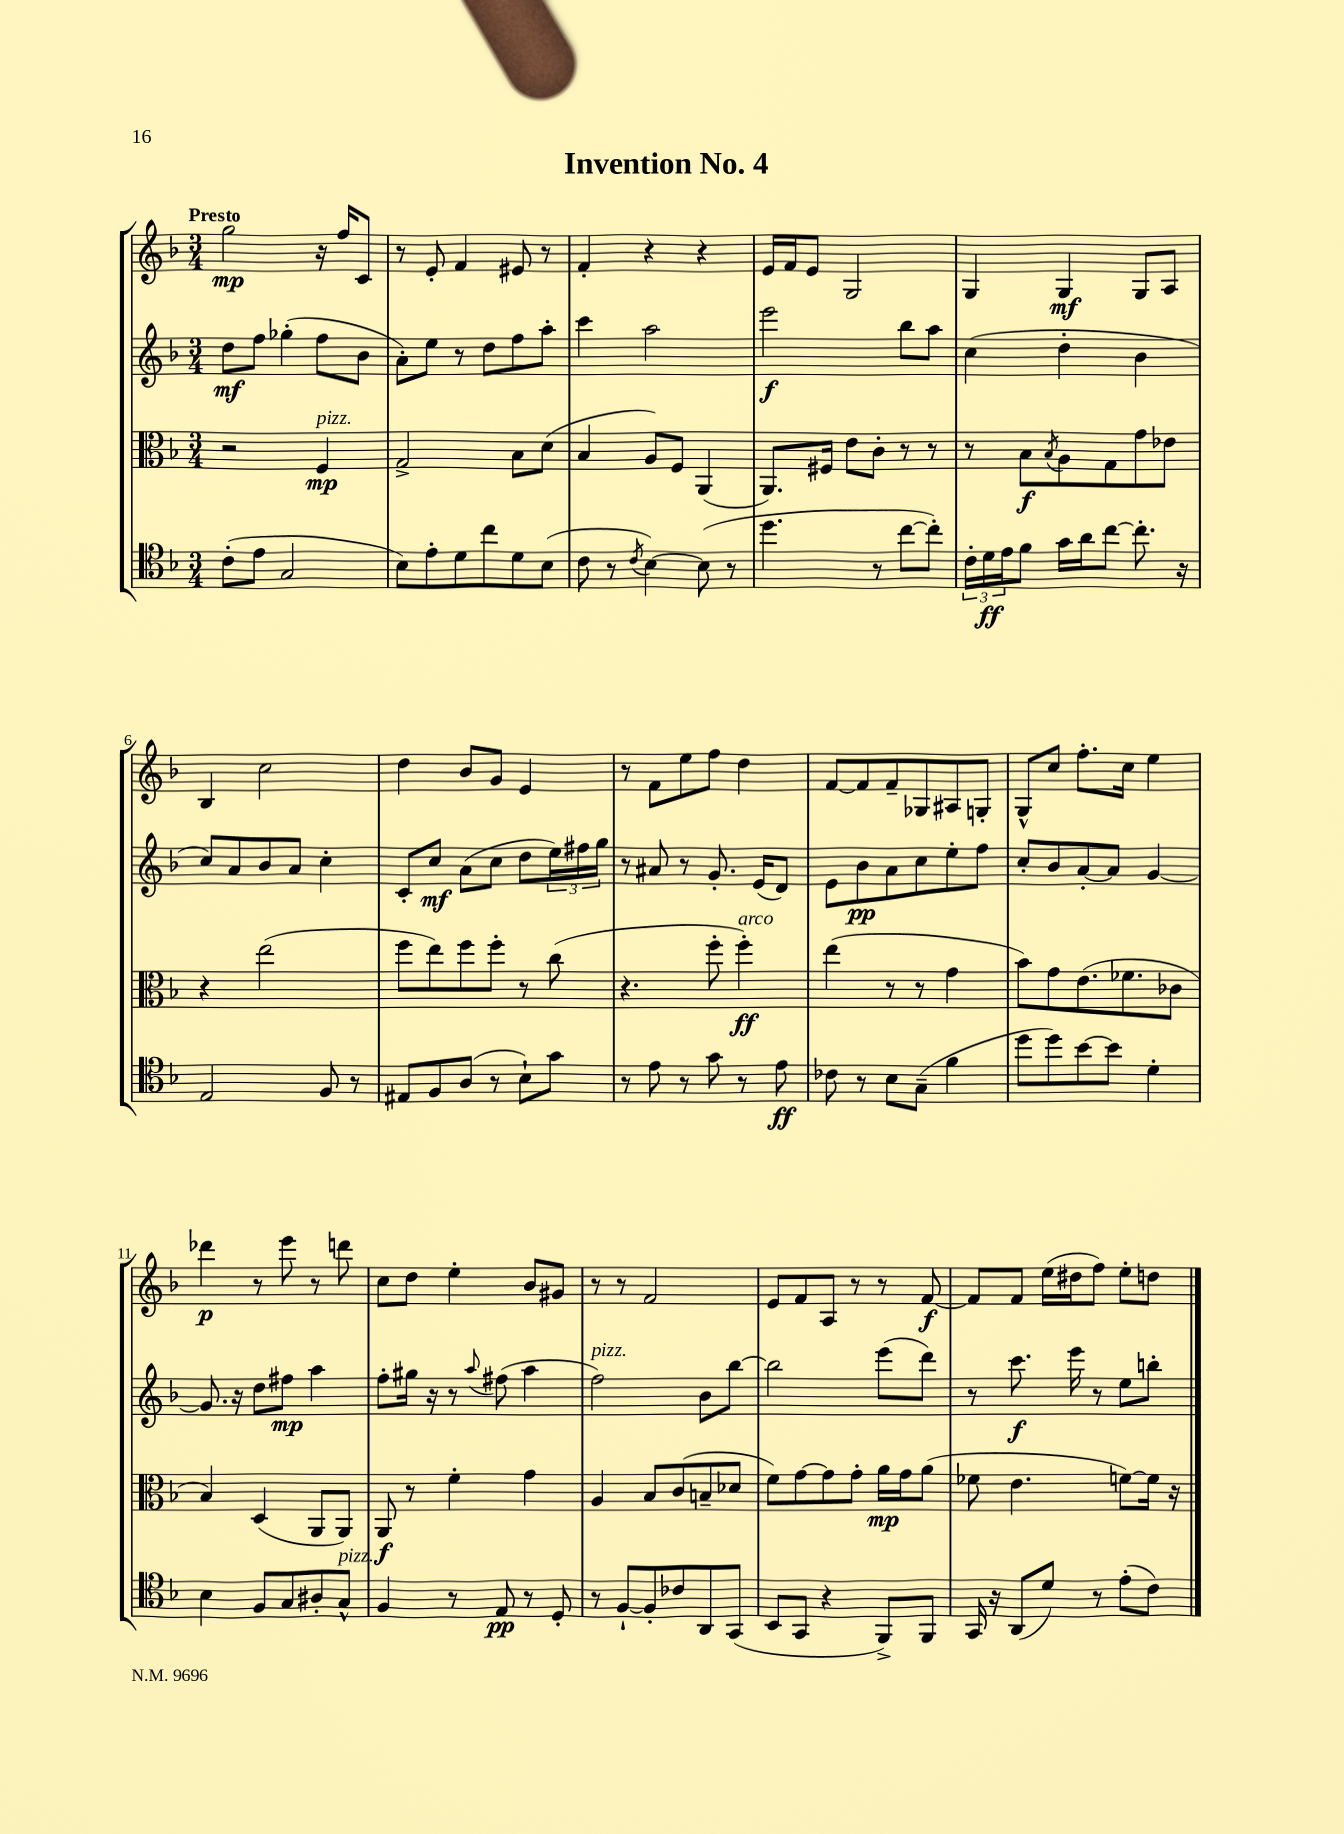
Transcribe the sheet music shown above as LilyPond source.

\header { title = "Invention No. 4" }
<<
\new StaffGroup <<
\new Staff = "s0" {
    \clef treble \key f \major \numericTimeSignature \time 3/4 \tempo "Presto"
    g''2\mp r16 f''16 c'8 |
    r8 e'8-. f'4 eis'8 r8 |
    f'4-. r4 r4 |
    e'16 f'16 e'8 g2 |
    g4 g4\mf g8 a8 |
    bes4 c''2 |
    d''4 bes'8 g'8 e'4 |
    r8 f'8 e''8 f''8 d''4 |
    f'8~ f'8 f'8-- ges8 ais8 g8-. |
    g8-^ c''8 f''8.-. c''16 e''4 |
    des'''4\p r8 e'''8 r8 d'''8 |
    c''8 d''8 e''4-. bes'8 gis'8 |
    r8 r8 f'2 |
    e'8 f'8 a8 r8 r8 f'8~\f |
    f'8 f'8 e''16( dis''16 f''8) e''8-. d''8 \bar "|." |
}
\new Staff = "s1" {
    \clef treble \key f \major \numericTimeSignature \time 3/4
    d''8\mf f''8 ges''4-.( f''8 bes'8 |
    a'8-.) e''8 r8 d''8 f''8 a''8-. |
    c'''4 a''2 |
    e'''2\f bes''8 a''8 |
    c''4( d''4-. bes'4 |
    c''8) a'8 bes'8 a'8 c''4-. |
    c'8-. c''8\mf a'8( c''8 d''8 \tuplet 3/2 { e''16) fis''16 g''16 } |
    r8 ais'8 r8 g'8.-. e'16( d'8) |
    e'8 bes'8\pp a'8 c''8 e''8-. f''8 |
    c''8-. bes'8 a'8~-. a'8 g'4~ |
    g'8. r16 d''8 fis''8\mp a''4 |
    f''8-. gis''16 r16 r8 \appoggiatura { a''8 } fis''8( a''4 |
    f''2^\markup { \italic "pizz." }) bes'8 bes''8~ |
    bes''2 e'''8( d'''8) |
    r8 c'''8.\f e'''16 r8 e''8 b''8-. \bar "|." |
}
\new Staff = "s2" {
    \clef alto \key f \major \numericTimeSignature \time 3/4
    r2 f4\mp^\markup { \italic "pizz." } |
    g2-> bes8 d'8( |
    bes4 a8) f8 a,4( |
    a,8.) fis16 e'8 c'8-. r8 r8 |
    r8 bes8\f \acciaccatura { bes8 } a8 g8 g'8 ees'8 |
    r4 e''2( |
    f''8 e''8) f''8 f''8-. r8 c''8( |
    r4. f''8-. f''4-.\ff^\markup { \italic "arco" }) |
    e''4( r8 r8 g'4 |
    bes'8) g'8 e'8.( fes'8. ces'8 |
    bes4) d4( a,8 a,8) |
    a,8\f r8 f'4-. g'4 |
    a4 bes8 c'8( b8-- des'8 |
    f'8) g'8~ g'8 g'8-. a'16\mp g'16 a'8( |
    fes'8 e'4. f'8~) f'16 r16 \bar "|." |
}
\new Staff = "s3" {
    \clef tenor \key f \major \numericTimeSignature \time 3/4
    c'8-.( e'8 g2 |
    bes8) e'8-. d'8 c''8 d'8 bes8( |
    c'8 r8 \acciaccatura { c'8 } bes4~) bes8( r8 |
    d''4. r8 c''8~ c''8-.) |
    \tuplet 3/2 { c'16-. d'16\ff e'16 } f'8 g'16 a'16 c''8~ c''8.-. r16 |
    e2 f8 r8 |
    eis8 f8 a8( r8 bes8-!) g'8 |
    r8 e'8 r8 g'8 r8 e'8\ff |
    ces'8 r8 bes8 g8--( f'4 |
    d''8 d''8) bes'8~ bes'8 d'4-. |
    bes4 f8 g8 ais8-. g8-^^\markup { \italic "pizz." } |
    f4 r8 e8\pp r8 d8-. |
    r8 f8~-! f8-. ces'8 a,8 g,8( |
    bes,8 g,8 r4 f,8->) f,8 |
    g,16 r16 a,8( d'8) r8 e'8-.( c'8) \bar "|." |
}
>>
>>
